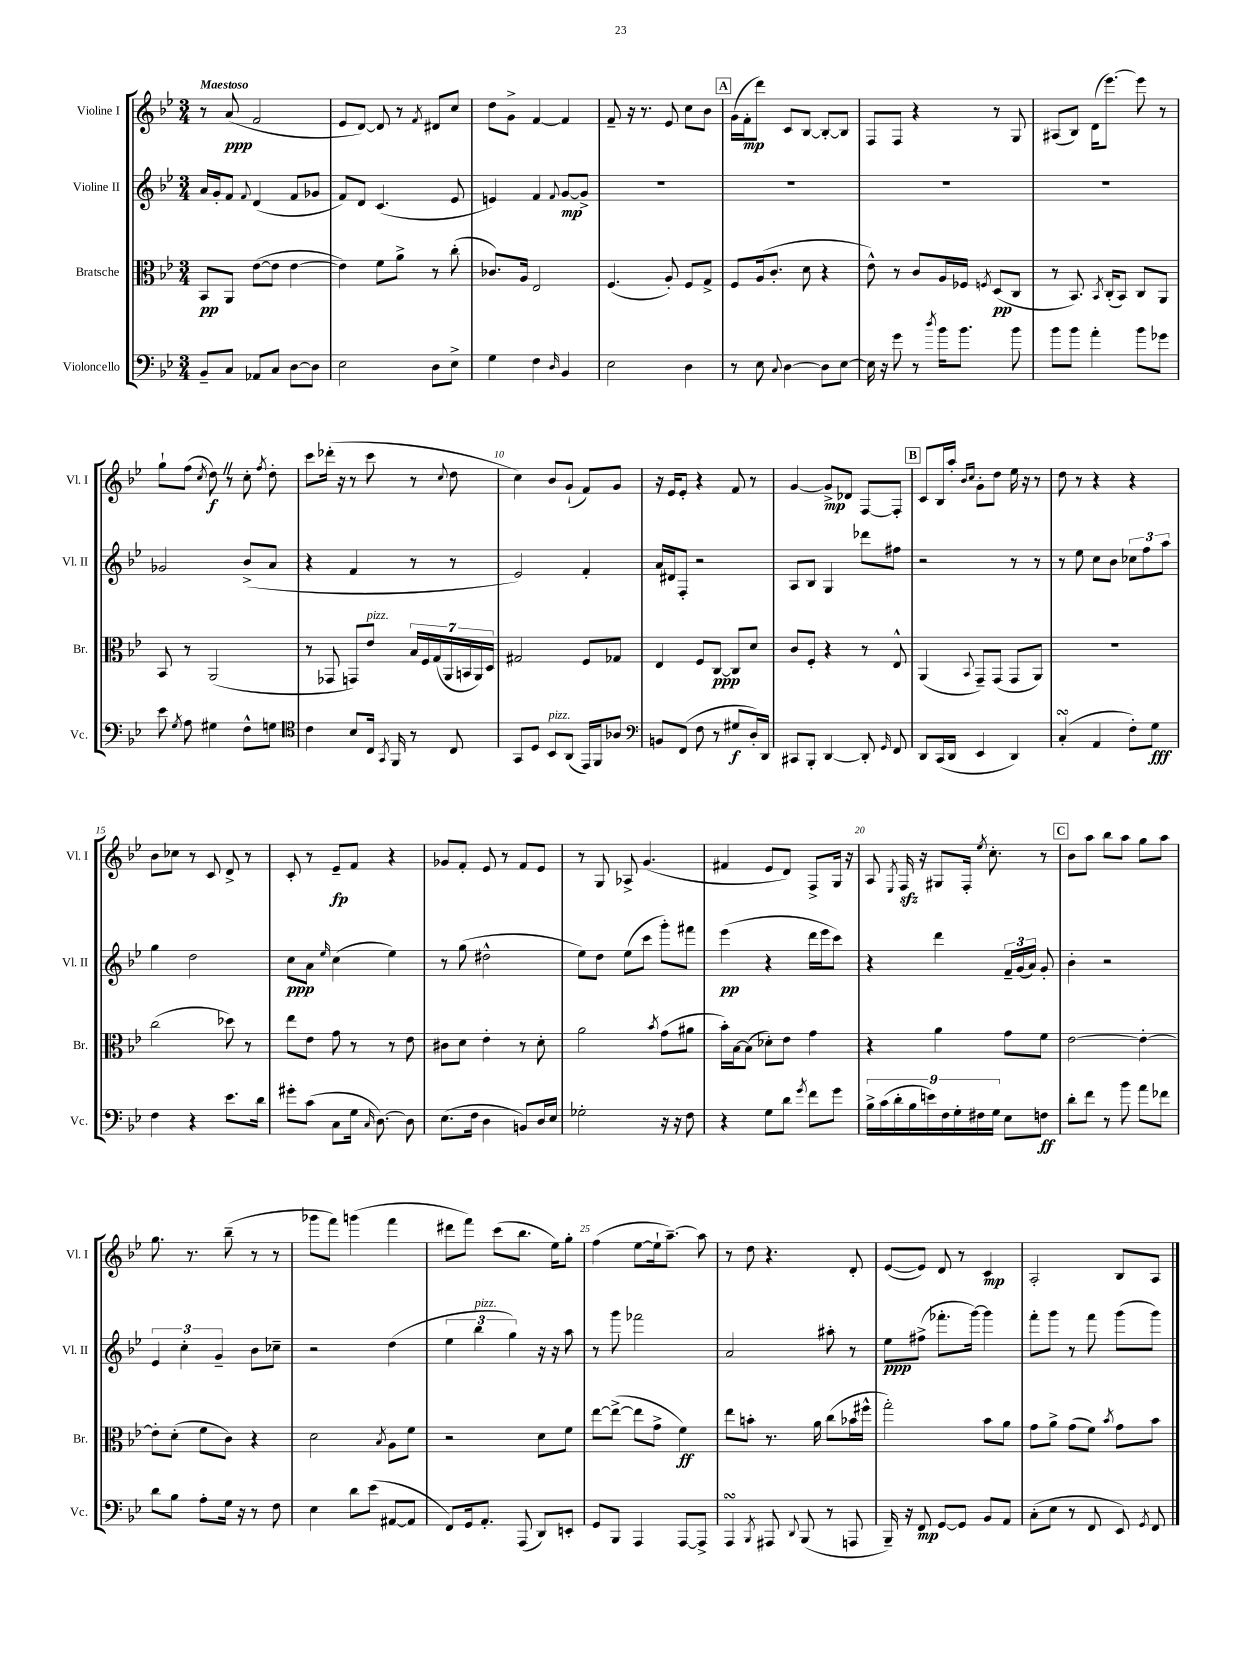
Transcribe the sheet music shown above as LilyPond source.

<<
\new StaffGroup <<
\new Staff = "s0" \with { instrumentName = "Violine I" shortInstrumentName = "Vl. I" } {
    \clef treble \key bes \major \numericTimeSignature \time 3/4 \tempo "Maestoso"
    \autoBeamOff r8 a'8\ppp( f'2 |
    ees'8[ d'8]~) d'8 r8 \acciaccatura { f'8 } dis'8[ c''8] |
    d''8[ g'8]-> f'4~ f'4 |
    f'8-- r16 r8. ees'8 c''8[ bes'8] |
    \mark \markup { \box "A" } g'16[( f'16-.\mp d'''8]) c'8[ bes8]~ bes8[~-. bes8] |
    f8[ f8] r4 r8 g8 |
    ais8[( bes8]) d'16[( ees'''8.]~) ees'''8 r8 |
    g''8[-! f''8]( \acciaccatura { c''8 } d''8\f) \once \override BreathingSign.text = \markup { \musicglyph "scripts.caesura.straight" } \breathe r8 c''8-. \acciaccatura { f''8 } d''8-. |
    c'''8[ des'''16]-.( r16 r8 c'''8 r8 \appoggiatura { c''8 } d''8 |
    c''4) bes'8[ g'8]-!( f'8[) g'8] |
    r16 ees'16[ ees'8]-. r4 f'8 r8 |
    g'4~ g'8[->\mp des'8] f8[~ f8]-. |
    \mark \markup { \box "B" } c'8[ bes16 a''16]-. \grace { bes'16[ c''16] } g'8[-. d''8] ees''16 r16 r8 |
    d''8 r8 r4 r4 |
    bes'8[ ces''8] r8 c'8 d'8-> r8 |
    c'8-. r8 ees'8[--\fp f'8] r4 |
    ges'8[ f'8]-. ees'8 r8 f'8[ ees'8] |
    r8 g8 aes8-> g'4.( |
    fis'4 ees'8[ d'8]) f8[-> g16] r16 |
    a8 \acciaccatura { ees8 } f16\sfz r16 gis8[ f16]-. \acciaccatura { ees''8 } c''8.-. r8 |
    \mark \markup { \box "C" } bes'8[ a''8] bes''8[ a''8] g''8[ a''8] |
    g''8. r8. bes''8--( r8 r8 |
    ges'''8[ f'''8]) g'''4( f'''4 |
    dis'''8[ f'''8]) c'''8[( bes''8.] ees''16[) g''8]-. |
    f''4( ees''8[~ ees''16-! a''8.]~--) a''8 |
    r8 d''8 r4. d'8-. |
    ees'8[~( ees'8]) d'8 r8 c'4\mp |
    a2-. bes8[ a8] \bar "|." |
}
\new Staff = "s1" \with { instrumentName = "Violine II" shortInstrumentName = "Vl. II" } {
    \clef treble \key bes \major \numericTimeSignature \time 3/4
    \autoBeamOff a'16[ g'16-. f'8] \appoggiatura { f'8 } d'4( f'8[ ges'8] |
    f'8[) d'8] c'4.( ees'8 |
    e'4) f'4 \appoggiatura { f'8 } g'8[~\mp g'8]-> |
    R2. |
    \mark \markup { \box "A" } R2. |
    R2. |
    R2. |
    ges'2 bes'8[->( a'8] |
    r4 f'4 r8 r8 |
    ees'2) f'4-. |
    a'16[ dis'16 f8]-. r2 |
    a8[ bes8] g4 des'''8[ fis''8] |
    \mark \markup { \box "B" } r2 r8 r8 |
    r8 ees''8 c''8[ bes'8] \tuplet 3/2 { ces''8[ f''8 a''8] } |
    g''4 d''2 |
    c''8[\ppp a'8] \grace { ees''16 } c''4( ees''4) |
    r8 g''8( dis''2-^ |
    ees''8[) d''8] ees''8[( c'''8] g'''8[-.) fis'''8] |
    ees'''4\pp( r4 d'''16[ ees'''16 c'''8]) |
    r4 d'''4 \tuplet 3/2 { f'16[-- g'16( a'16]) } g'8-. |
    \mark \markup { \box "C" } bes'4-. r2 |
    \tuplet 3/2 { ees'4 c''4-. g'4-- } bes'8[ ces''8]-- |
    r2 d''4( |
    \tuplet 3/2 { ees''4 bes''4^\markup { \italic "pizz." } g''4) } r16 r16 a''8 |
    r8 g'''8 fes'''2 |
    a'2 ais''8-. r8 |
    ees''8[\ppp fis''8]->( fes'''8.[-. g'''16]~) g'''4 |
    f'''8[-. g'''8] r8 f'''8 g'''8[( g'''8]) \bar "|." |
}
\new Staff = "s2" \with { instrumentName = "Bratsche" shortInstrumentName = "Br." } {
    \clef alto \key bes \major \numericTimeSignature \time 3/4
    \autoBeamOff bes,8[\pp a,8] ees'8[~( ees'8] ees'4~ |
    ees'4) f'8[ a'8]-> r8 c''8-.( |
    ces'8.[) a16] ees2 |
    f4.( a8-.) f8[ g8]-> |
    \mark \markup { \box "A" } f8[ a16( c'8.]-. d'8 r4 |
    ees'8-^) r8 c'8[ a16 fes16] \acciaccatura { f8 } d8[\pp( c8] |
    r8 bes,8.) \acciaccatura { bes,8 } c16[-.( bes,8]) c8[ a,8] |
    bes,8 r8 a,2( |
    r8 ges,8 g,8[) ees'8]^\markup { \italic "pizz." } \tuplet 7/4 { bes16[ f16 g16( a,16 b,16 a,16) d16] } |
    gis2 f8[ ges8] |
    ees4 f8[ c8]~\ppp c8[ d'8] |
    c'8[ f8]-. r4 r8 ees8-^ |
    \mark \markup { \box "B" } a,4( \appoggiatura { bes,8 } g,8[--) g,8]( g,8[ a,8]) |
    R2. |
    c''2( des''8) r8 |
    ees''8[ ees'8] g'8 r8 r8 ees'8 |
    cis'8[ d'8] ees'4-. r8 d'8-. |
    a'2 \acciaccatura { bes'8 } g'8[( ais'8] |
    bes'16[-.) bes16~ bes8]( des'8[-.) ees'8] g'4 |
    r4 a'4 g'8[ f'8] |
    \mark \markup { \box "C" } ees'2~ ees'4~-. |
    ees'8[-. d'8]-.( f'8[ c'8]) r4 |
    d'2 \acciaccatura { bes8 } a8[ f'8] |
    r2 d'8[ f'8] |
    ees''8[~ ees''8]~->( ees''8[ g'8]-> f'4\ff) |
    ees''8[ b'8]-. r8. a'16 c''8[( bes'16 fis''16]-^ |
    g''2-.) bes'8[ a'8] |
    g'8[ a'8]-> g'8[( f'8]) \acciaccatura { bes'8 } g'8[ bes'8] \bar "|." |
}
\new Staff = "s3" \with { instrumentName = "Violoncello" shortInstrumentName = "Vc." } {
    \clef bass \key bes \major \numericTimeSignature \time 3/4
    \autoBeamOff bes,8[-- c8] aes,8[ c8] d8[~ d8] |
    ees2 d8[ ees8]-> |
    g4 f4 \grace { d16 } bes,4 |
    ees2 d4 |
    \mark \markup { \box "A" } r8 ees8 \appoggiatura { c8 } d4~ d8[ ees8]~ |
    ees16 r16 g'8 r8 \acciaccatura { d''8 } bes'16[ bes'8.] bes'8 |
    bes'8[ bes'8] a'4-. bes'8[ ges'8] |
    ees'8 \acciaccatura { g8 } a8 gis4 f8[-^ g8] |
    \clef tenor c'4 bes8[ c16] \acciaccatura { g,8 } f,16 r8 c8 |
    g,8[ d8] bes,8[^\markup { \italic "pizz." } a,8]( ees,16[) f,16 aes8] |
    \clef bass b,8[ f,8]( f8 r8 gis8[\f d16-.) d,16] |
    cis,8[ bes,,8]-. d,4~ d,8-. \grace { g,16 } f,8 |
    \mark \markup { \box "B" } d,8[ c,16( d,16] ees,4 d,4) |
    c4-.\turn( a,4 f8[-.) g8]\fff |
    f4 r4 ees'8.[ d'16] |
    gis'8[-. c'8]( c8[ g16] \grace { c16 } d8.~) d8 |
    ees8.[( f16] d4 b,8[) d16 ees16] |
    ges2-. r16 r16 f8 |
    r4 g8[ d'8] \acciaccatura { g'8 } f'8[ g'8] |
    \tuplet 9/8 { bes16[-> c'16( d'16-. bes16 e'16) f16 g16-. fis16 g16] } ees8[ f8]\ff |
    \mark \markup { \box "C" } d'8[-. f'8] r8 bes'8 a'8[ fes'8] |
    d'8[ bes8] a8[-. g16] r16 r8 f8 |
    ees4 d'8[ ees'8]( ais,8[~ ais,8] |
    f,8[) g,16 a,8.]-. a,,8( d,8[) e,8]-. |
    g,8[ bes,,8] a,,4 a,,8[~ a,,8]-> |
    a,,4\turn \acciaccatura { bes,,8 } ais,,8 \appoggiatura { d,8 } bes,,8( r8 a,,8 |
    bes,,16--) r16 f,8\mp g,8[~ g,8] bes,8[ a,8] |
    c8[-.( ees8] r8 f,8 ees,8) \acciaccatura { g,8 } f,8 \bar "|." |
}
>>
>>
\layout { \context { \Score \override BarNumber.break-visibility = ##(#f #t #t) barNumberVisibility = #(every-nth-bar-number-visible 5) } }
